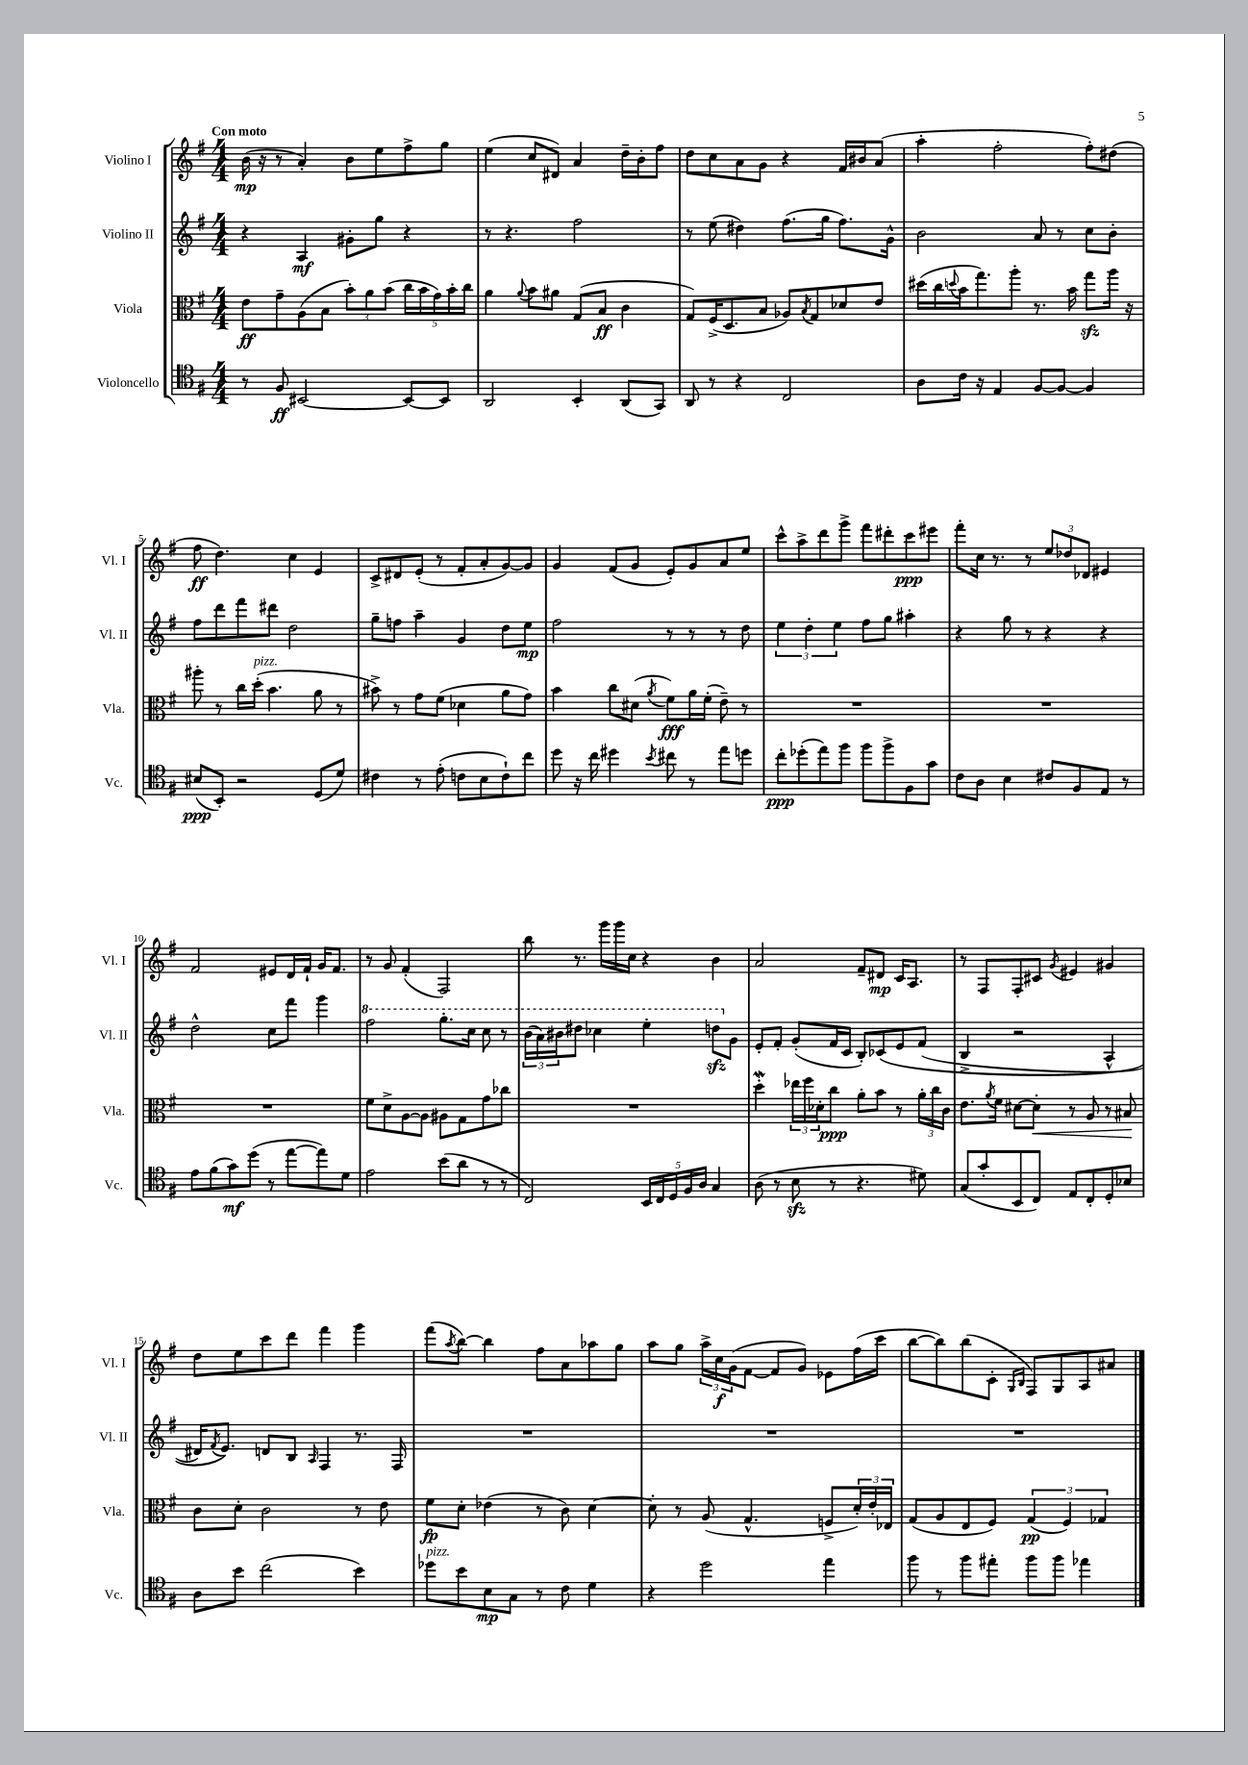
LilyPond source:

<<
\new StaffGroup <<
\new Staff = "s0" \with { instrumentName = "Violino I" shortInstrumentName = "Vl. I" } {
    \clef treble \key g \major \numericTimeSignature \time 4/4 \tempo "Con moto"
    b'16\mp( r16 r8 a'4-.) b'8 e''8 fis''8-> g''8 |
    e''4( c''8 dis'8) a'4 d''16-- b'16-. fis''8 |
    d''8 c''8 a'8 g'8 r4 fis'16 bis'16 a'8( |
    a''4-. fis''2-. fis''8-.) dis''8( |
    fis''8\ff d''4.) c''4 e'4 |
    c'8-> dis'8 e'8-.( r8 fis'8-. a'8-. g'8~) g'8 |
    g'4 fis'8( g'8 e'8-.) g'8 a'8 e''8 |
    c'''8-^ a''8-> d'''8 g'''8-> fis'''8 dis'''8-. c'''8\ppp eis'''8 |
    fis'''8-. c''16 r8. r8 \tuplet 3/2 { e''8 des''8 des'8 } eis'4 |
    fis'2 eis'8 d'16 fis'16-! g'16 fis'8. |
    r8 g'8 fis'4-.( fis2) |
    b''8 r8. g'''16 g'''16 c''16 r4 b'4 |
    a'2 fis'8-- dis'8\mp c'16 a8. |
    r8 fis8 fis8-. cis'8 \acciaccatura { g'8 } eis'4 gis'4 |
    d''8 e''8 c'''8 d'''8 fis'''4 g'''4 |
    fis'''8( \acciaccatura { a''8 } b''8~) b''4 fis''8 a'8 aes''8 g''8 |
    a''8 g''8 \tuplet 3/2 { a''16-> c''16\f g'16( } fis'8~ fis'8 g'8) ees'8 fis''16( c'''16 |
    b''8~ b''8) b''8( c'8-. \grace { g16 b16 } fis8) g8 a8 ais'8 \bar "|." |
}
\new Staff = "s1" \with { instrumentName = "Violino II" shortInstrumentName = "Vl. II" } {
    \clef treble \key g \major \numericTimeSignature \time 4/4
    r4 a4\mf gis'8-. g''8 r4 |
    r8 r4. fis''2 |
    r8 e''8( dis''4) fis''8.( g''16 fis''8.) g'16-^ |
    b'2 a'8 r8 c''8 b'8-. |
    fis''8 d'''8 fis'''8 dis'''8 d''2 |
    g''8-- f''8 a''4-- g'4 d''8 e''8\mp |
    fis''2 r8 r8 r8 d''8 |
    \tuplet 3/2 { e''4 d''4-. e''4 } fis''8 g''8 ais''4-. |
    r4 g''8 r8 r4 r4 |
    d''2-^ c''8 fis'''8 g'''4 |
    \ottava #1 fis'''2 g'''8.-. c'''16 c'''8 r8 |
    \tuplet 3/2 { b''16( a''16) bis''16 } dis'''8 ces'''4 e'''4-. d'''8\sfz \ottava #0 g'8 |
    e'8-. fis'8-. g'8-.( fis'16 c'16 b8-.) ces'8\( e'8 fis'8( |
    b4-> r2 a4-^ |
    dis'16) \acciaccatura { fis'8 } e'8.\) d'8 b8 \grace { a16 } fis4 r8. fis16 |
    R1 |
    R1 |
    R1 \bar "|." |
}
\new Staff = "s2" \with { instrumentName = "Viola" shortInstrumentName = "Vla." } {
    \clef alto \key g \major \numericTimeSignature \time 4/4
    e'8\ff g'8-- a8( b8 \tuplet 3/2 { b'8-.) a'8 b'8( } \tuplet 5/4 { c''16 b'16 g'16) b'16-. c''16 } |
    a'4 \appoggiatura { a'8 } b'8 ais'8 g8( b8\ff c'4 |
    g8) fis16->( d8. b8 aes8) \acciaccatura { b8 } g8 des'8 e'8 |
    dis''16( c''16 \appoggiatura { d''8 } b'16 g''8.) a''8-. r8. b'16 g''8\sfz a''16 r16 |
    ais''8-. r8 c''16 d''16-.^\markup { \italic "pizz." }( b'4. a'8 r8 |
    bis'8->) r8 g'8 fis'8( des'4 a'8 g'8) |
    b'4 c''8 dis'8( \acciaccatura { a'8 } fis'8\fff) a'16 fis'16-.( e'8--) r8 |
    R1 |
    R1 |
    R1 |
    fis'8 d'8-> a8~ a8 ais8 g8 g'8 ces''8 |
    R1 |
    d''4-.\mordent \tuplet 3/2 { ees''16 fis''16 des'16-. } c''8\ppp a'8-. b'8 r8 \tuplet 3/2 { a'16-. c''16 c'16 } |
    e'8. \acciaccatura { a'8 } fis'16 dis'8~ dis'8-.\< r8 a8 r8 bis8\! |
    c'8 d'8-. c'2 r8 e'8 |
    fis'8\fp d'8-. ees'4( r8 c'8) d'4~ |
    d'8-. r8 a8( g4.-^ f8-> \tuplet 3/2 { d'16-.) e'16-. ees16 } |
    g8( a8 e8 fis8) \tuplet 3/2 { g4\pp( fis4) ges4 } \bar "|." |
}
\new Staff = "s3" \with { instrumentName = "Violoncello" shortInstrumentName = "Vc." } {
    \clef tenor \key g \major \numericTimeSignature \time 4/4
    r8 fis8\ff bis,2~ bis,8~ bis,8 |
    a,2 b,4-. a,8( g,8) |
    a,8 r8 r4 c2 |
    a8 c'16 r16 e4 fis8~ fis8~ fis4 |
    bis8\ppp( b,8-.) r2 d8( d'8) |
    cis'4 r8 e'8-.( c'8 b8 c'8-!) c''8 |
    d''8 r16 c''16 dis''4 \acciaccatura { b'8 } cis''8 r8 e''8 d''8 |
    c''8-.\ppp des''8-.( e''8) fis''8 fis''8 fis''8-> fis8 g'8 |
    c'8 a8 b4 cis'8 fis8 e8 r8 |
    e'8 fis'8( g'8\mf) d''8( r8 e''8~ e''8) d'8 |
    e'2 b'8( a'8 r8 r8 |
    c2) \tuplet 5/4 { b,16 c16 d16 fis16 a16 } g4 |
    a8( r8 b8\sfz r8 r4. dis'8) |
    g8( g'8-. b,8 c8) e8 c8-. d8-. bes8 |
    a8 b'8 c''2( b'4) |
    des''8^\markup { \italic "pizz." } b'8 b8\mp g8 r8 c'8 d'4 |
    r4 d''2 e''4 |
    fis''8 r8 fis''8 eis''8-. fis''8 fis''8 ees''4 \bar "|." |
}
>>
>>
